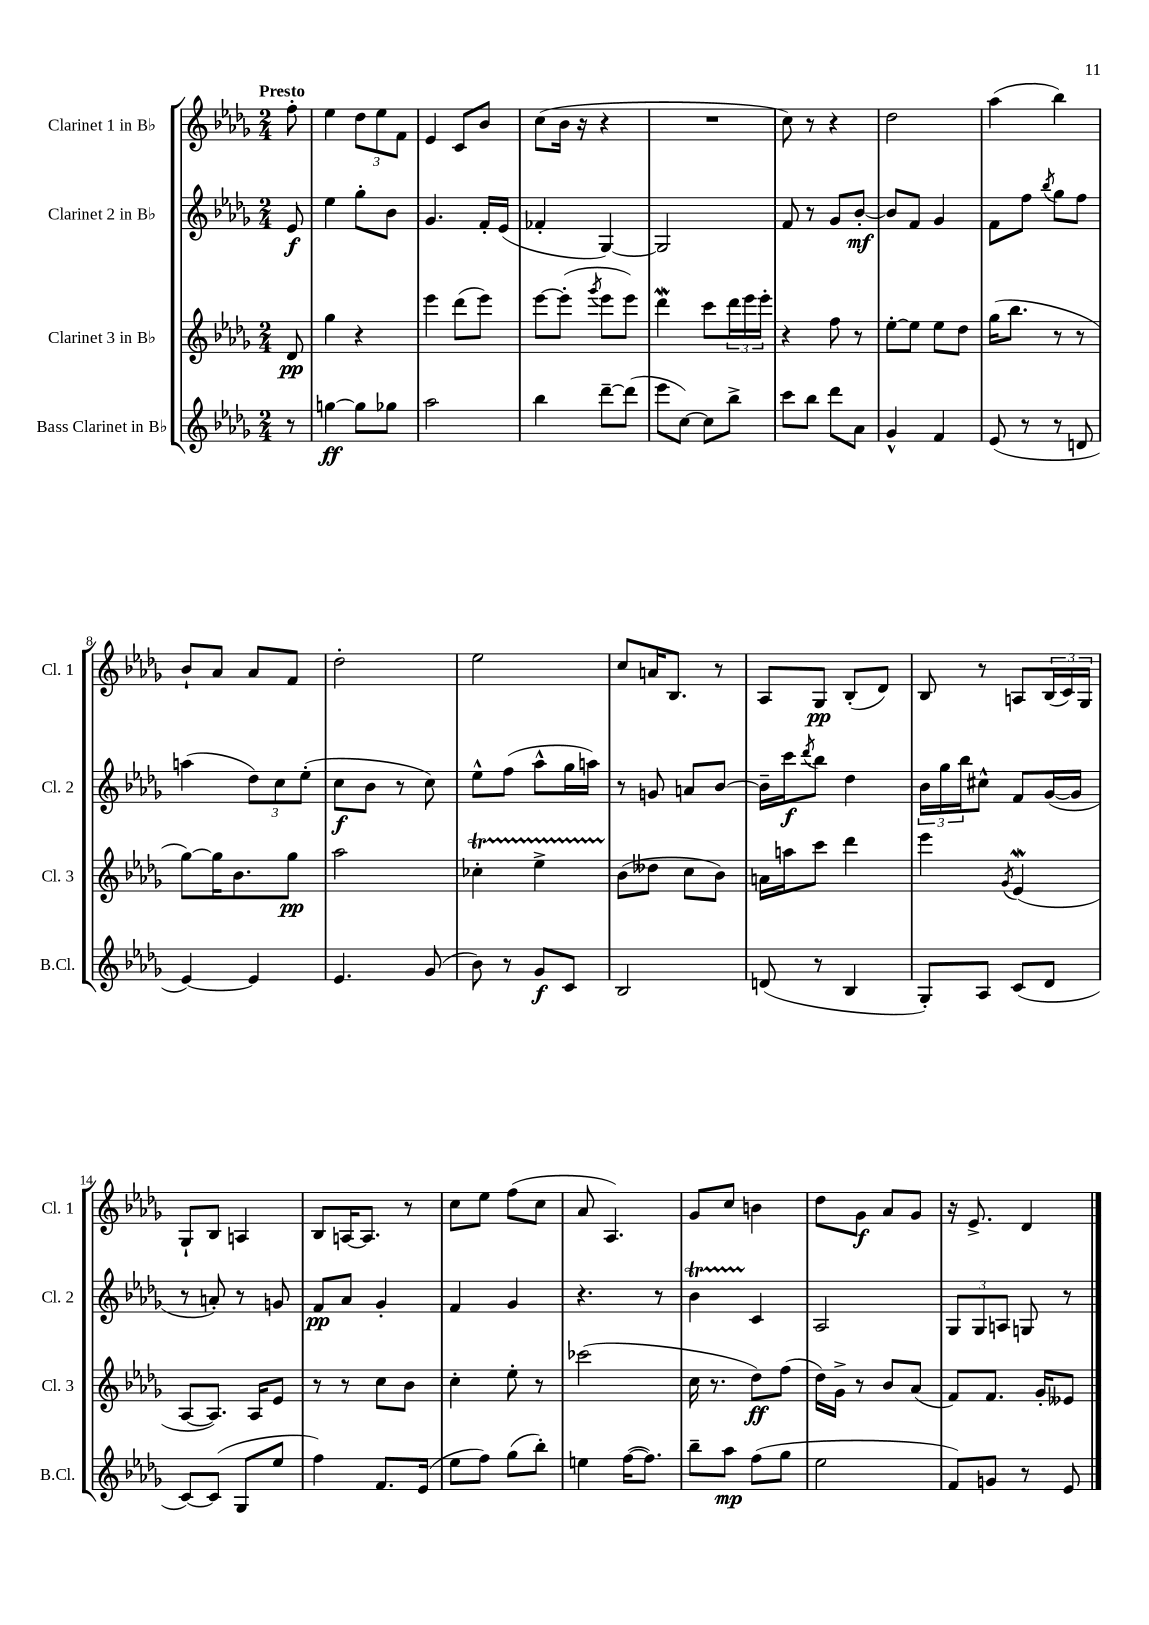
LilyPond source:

<<
\new StaffGroup <<
\new Staff = "s0" \with { instrumentName = "Clarinet 1 in Bb" shortInstrumentName = "Cl. 1" } {
    \clef treble \key des \major \numericTimeSignature \time 2/4 \partial 8 \tempo "Presto"
    f''8-. |
    ees''4 \tuplet 3/2 { des''8 ees''8 f'8 } |
    ees'4 c'8 bes'8 |
    c''8( bes'16 r16 r4 |
    R2 |
    c''8) r8 r4 |
    des''2 |
    aes''4( bes''4) |
    bes'8-! aes'8 aes'8 f'8 |
    des''2-. |
    ees''2 |
    c''8 a'16 bes8. r8 |
    aes8 ges8\pp bes8-.( des'8) |
    bes8 r8 a8 \tuplet 3/2 { bes16( c'16) ges16 } |
    ges8-! bes8 a4 |
    bes8 a16~ a8. r8 |
    c''8 ees''8 f''8( c''8 |
    aes'8 aes4.) |
    ges'8 c''8 b'4 |
    des''8 ges'8\f aes'8 ges'8 |
    r16 ees'8.-> des'4 \bar "|." |
}
\new Staff = "s1" \with { instrumentName = "Clarinet 2 in Bb" shortInstrumentName = "Cl. 2" } {
    \clef treble \key des \major \numericTimeSignature \time 2/4 \partial 8
    ees'8\f |
    ees''4 ges''8-. bes'8 |
    ges'4. f'16-. ees'16( |
    fes'4-. ges4~) |
    ges2 |
    f'8 r8 ges'8 bes'8~-.\mf |
    bes'8 f'8 ges'4 |
    f'8 f''8 \acciaccatura { bes''8 } ges''8 f''8 |
    a''4( \tuplet 3/2 { des''8) c''8 ees''8-.( } |
    c''8\f bes'8 r8 c''8) |
    ees''8-^ f''8( aes''8-^ ges''16 a''16) |
    r8 g'8 a'8 bes'8~ |
    bes'16-- c'''16\f \acciaccatura { des'''8 } bes''8 des''4 |
    \tuplet 3/2 { bes'16 ges''16 bes''16 } cis''8-^ f'8 ges'16~( ges'16 |
    r8 a'8-.) r8 g'8 |
    f'8\pp aes'8 ges'4-. |
    f'4 ges'4 |
    r4. r8 |
    bes'4\startTrillSpan c'4\stopTrillSpan |
    aes2 |
    \tuplet 3/2 { ges8 ges8 a8 } g8 r8 \bar "|." |
}
\new Staff = "s2" \with { instrumentName = "Clarinet 3 in Bb" shortInstrumentName = "Cl. 3" } {
    \clef treble \key des \major \numericTimeSignature \time 2/4 \partial 8
    des'8\pp |
    ges''4 r4 |
    ees'''4 des'''8( ees'''8) |
    ees'''8~ ees'''8-.( \acciaccatura { ges'''8 } ees'''8 ees'''8) |
    des'''4\mordent c'''8 \tuplet 3/2 { des'''16 ees'''16 ees'''16-. } |
    r4 f''8 r8 |
    ees''8~-. ees''8 ees''8 des''8 |
    ges''16( bes''8. r8 r8 |
    ges''8~) ges''16 bes'8. ges''8\pp |
    aes''2 |
    ces''4-.\startTrillSpan ees''4-> |
    bes'8\stopTrillSpan( deses''8 c''8 bes'8) |
    a'16 a''16 c'''8 des'''4 |
    ees'''4 \acciaccatura { ges'8 } ees'4\mordent( |
    aes8~ aes8.) aes16 ees'8 |
    r8 r8 c''8 bes'8 |
    c''4-. ees''8-. r8 |
    ces'''2( |
    c''16 r8. des''8\ff) f''8( |
    des''16) ges'16-> r8 bes'8 aes'8( |
    f'8) f'8. ges'16-. eeses'8 \bar "|." |
}
\new Staff = "s3" \with { instrumentName = "Bass Clarinet in Bb" shortInstrumentName = "B.Cl." } {
    \clef treble \key des \major \numericTimeSignature \time 2/4 \partial 8
    r8 |
    g''4~\ff g''8 ges''8 |
    aes''2 |
    bes''4 des'''8~-- des'''8( |
    ees'''8 c''8~) c''8 bes''8-> |
    c'''8 bes''8 des'''8 aes'8 |
    ges'4-^ f'4 |
    ees'8( r8 r8 d'8 |
    ees'4~) ees'4 |
    ees'4. ges'8( |
    bes'8) r8 ges'8\f c'8 |
    bes2 |
    d'8( r8 bes4 |
    ges8-.) aes8 c'8( des'8 |
    c'8~) c'8( ges8 ees''8 |
    f''4) f'8. ees'16( |
    ees''8 f''8) ges''8( bes''8-.) |
    e''4 f''16~( f''8.) |
    bes''8-- aes''8\mp f''8( ges''8 |
    ees''2 |
    f'8) g'8 r8 ees'8 \bar "|." |
}
>>
>>
